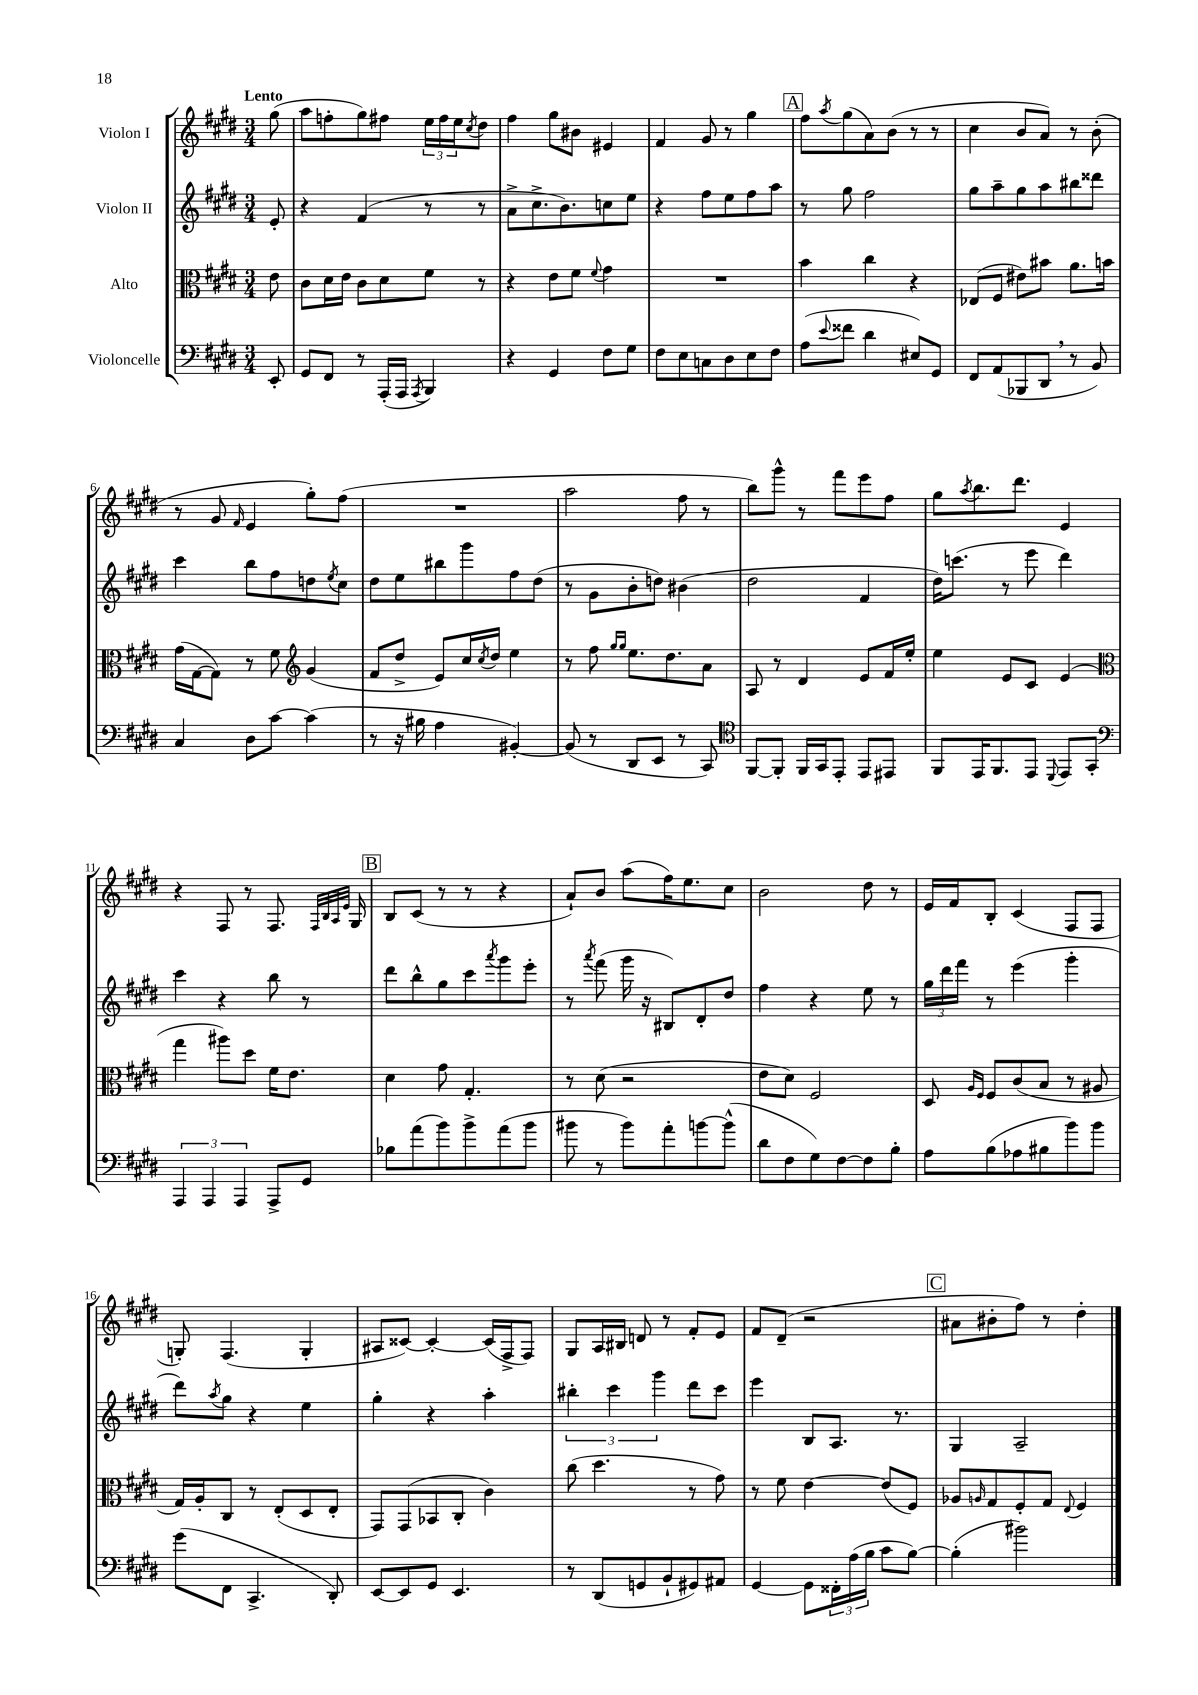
<<
\new StaffGroup <<
\new Staff = "s0" \with { instrumentName = "Violon I" } {
    \clef treble \key e \major \numericTimeSignature \time 3/4 \partial 8 \tempo "Lento"
    gis''8( |
    a''8 f''8-. gis''8) fis''8 \tuplet 3/2 { e''16 fis''16 e''16 } \acciaccatura { cis''8 } dis''8 |
    fis''4 gis''8 bis'8 eis'4 |
    fis'4 gis'8 r8 gis''4 |
    \mark \markup { \box "A" } fis''8 \acciaccatura { a''8 } gis''8( a'8) b'8( r8 r8 |
    cis''4 b'8 a'8) r8 b'8-.( |
    r8 gis'8 \grace { fis'16 } e'4 gis''8-.) fis''8( |
    R2. |
    a''2 fis''8 r8 |
    b''8) gis'''8-^ r8 fis'''8 e'''8 fis''8 |
    gis''8 \acciaccatura { a''8 } b''8. dis'''8. e'4 |
    r4 fis8 r8 fis8. \grace { fis32 b32 a32 e'32 } gis16 |
    \mark \markup { \box "B" } b8 cis'8( r8 r8 r4 |
    a'8-!) b'8 a''8( fis''16) e''8. cis''8 |
    b'2 dis''8 r8 |
    e'16 fis'16 b8-. cis'4( fis8 fis8 |
    g8-.) fis4.( g4-. |
    ais8 cisis'8~) cisis'4~-. cisis'16( fis16-> fis8) |
    gis8 a16 bis16 d'8 r8 fis'8-. e'8 |
    fis'8 dis'8--( r2 |
    \mark \markup { \box "C" } ais'8 bis'8-. fis''8) r8 dis''4-. \bar "|." |
}
\new Staff = "s1" \with { instrumentName = "Violon II" } {
    \clef treble \key e \major \numericTimeSignature \time 3/4 \partial 8
    e'8-. |
    r4 fis'4( r8 r8 |
    a'8-> cis''8.-> b'8.) c''8 e''8 |
    r4 fis''8 e''8 fis''8 a''8 |
    \mark \markup { \box "A" } r8 gis''8 fis''2 |
    gis''8 a''8-- gis''8 a''8 bis''8 disis'''8 |
    cis'''4 b''8 fis''8 d''8 \acciaccatura { e''8 } cis''8 |
    dis''8 e''8 bis''8 gis'''8 fis''8 dis''8( |
    r8 gis'8 b'8-. d''8) bis'4( |
    dis''2 fis'4 |
    dis''16) c'''8.( r8 e'''8 dis'''4) |
    cis'''4 r4 b''8 r8 |
    \mark \markup { \box "B" } dis'''8 b''8-^ gis''8 cis'''8 \acciaccatura { a'''8 } gis'''8 e'''8-. |
    r8 \acciaccatura { a'''8 } fis'''8( gis'''16 r16 bis8) dis'8-. dis''8 |
    fis''4 r4 e''8 r8 |
    \tuplet 3/2 { gis''16 dis'''16 fis'''16 } r8 e'''4( gis'''4-. |
    dis'''8) \acciaccatura { a''8 } gis''8 r4 e''4 |
    gis''4-. r4 a''4-. |
    \tuplet 3/2 { bis''4-. cis'''4 gis'''4 } dis'''8 cis'''8 |
    e'''4 b8 a8. r8. |
    \mark \markup { \box "C" } gis4 a2-- \bar "|." |
}
\new Staff = "s2" \with { instrumentName = "Alto" } {
    \clef alto \key e \major \numericTimeSignature \time 3/4 \partial 8
    e'8 |
    cis'8 dis'16 e'16 cis'8 dis'8 fis'8 r8 |
    r4 e'8 fis'8 \appoggiatura { fis'8 } gis'4 |
    R2. |
    \mark \markup { \box "A" } b'4 cis''4 r4 |
    ees8( fis8 eis'8) bis'8 a'8. b'16 |
    gis'16( gis16~ gis8) r8 fis'8 \clef treble gis'4( |
    fis'8 dis''8-> e'8) cis''16 \acciaccatura { cis''8 } dis''16 e''4 |
    r8 fis''8 \grace { gis''16 gis''16 } e''8. dis''8. a'8 |
    a8 r8 dis'4 e'8 fis'16 e''16-. |
    e''4 e'8 cis'8 e'4( |
    \clef alto gis''4 ais''8) dis''8 fis'16 e'8. |
    \mark \markup { \box "B" } dis'4 gis'8 gis4.-. |
    r8 dis'8( r2 |
    e'8 dis'8) fis2 |
    dis8 \grace { a16 fis16 } fis8 cis'8( b8 r8 ais8 |
    gis16) a16-. cis8 r8 e8-.( dis8 e8-. |
    gis,8) gis,8( bes,8 cis8-. cis'4) |
    cis''8( dis''4. r8 gis'8) |
    r8 fis'8 e'4~ e'8( fis8) |
    \mark \markup { \box "C" } aes8 \grace { a16 } gis8 fis8-. gis8 \appoggiatura { e8 } fis4 \bar "|." |
}
\new Staff = "s3" \with { instrumentName = "Violoncelle" } {
    \clef bass \key e \major \numericTimeSignature \time 3/4 \partial 8
    e,8-. |
    gis,8 fis,8 r8 a,,16-.( a,,16 \acciaccatura { a,,8 } b,,4) |
    r4 gis,4 fis8 gis8 |
    fis8 e8 c8 dis8 e8 fis8 |
    \mark \markup { \box "A" } a8( \appoggiatura { e'8 } fisis'8 dis'4 eis8) gis,8 |
    fis,8 a,8( bes,,8 dis,8 \breathe r8 b,8) |
    cis4 dis8 cis'8~ cis'4( |
    r8 r16 bis16 a4 bis,4~-.) |
    bis,8( r8 dis,8 e,8 r8 cis,8) |
    \clef tenor fis,8~ fis,8-. fis,16 gis,16 e,8-. e,8 eis,8 |
    fis,8 e,16 fis,8. e,8 \appoggiatura { dis,8 } e,8 gis,8-. |
    \clef bass \tuplet 3/2 { a,,4 a,,4 a,,4 } a,,8-> gis,8 |
    \mark \markup { \box "B" } bes8 a'8( b'8) b'8-> a'8( b'8 |
    bis'8 r8 bis'8) a'8-. b'8~ b'8-^( |
    dis'8 fis8 gis8) fis8~ fis8 b8-. |
    a8 b8( aes8 bis8 b'8) b'8 |
    gis'8( fis,8 cis,4.-> dis,8-.) |
    e,8~ e,8 gis,8 e,4. |
    r8 dis,8( g,8 b,8-! gis,8) ais,8 |
    gis,4~ gis,8 \tuplet 3/2 { fisis,16-. a16( b16 } cis'8 b8~) |
    \mark \markup { \box "C" } b4-.( bis'2) \bar "|." |
}
>>
>>
